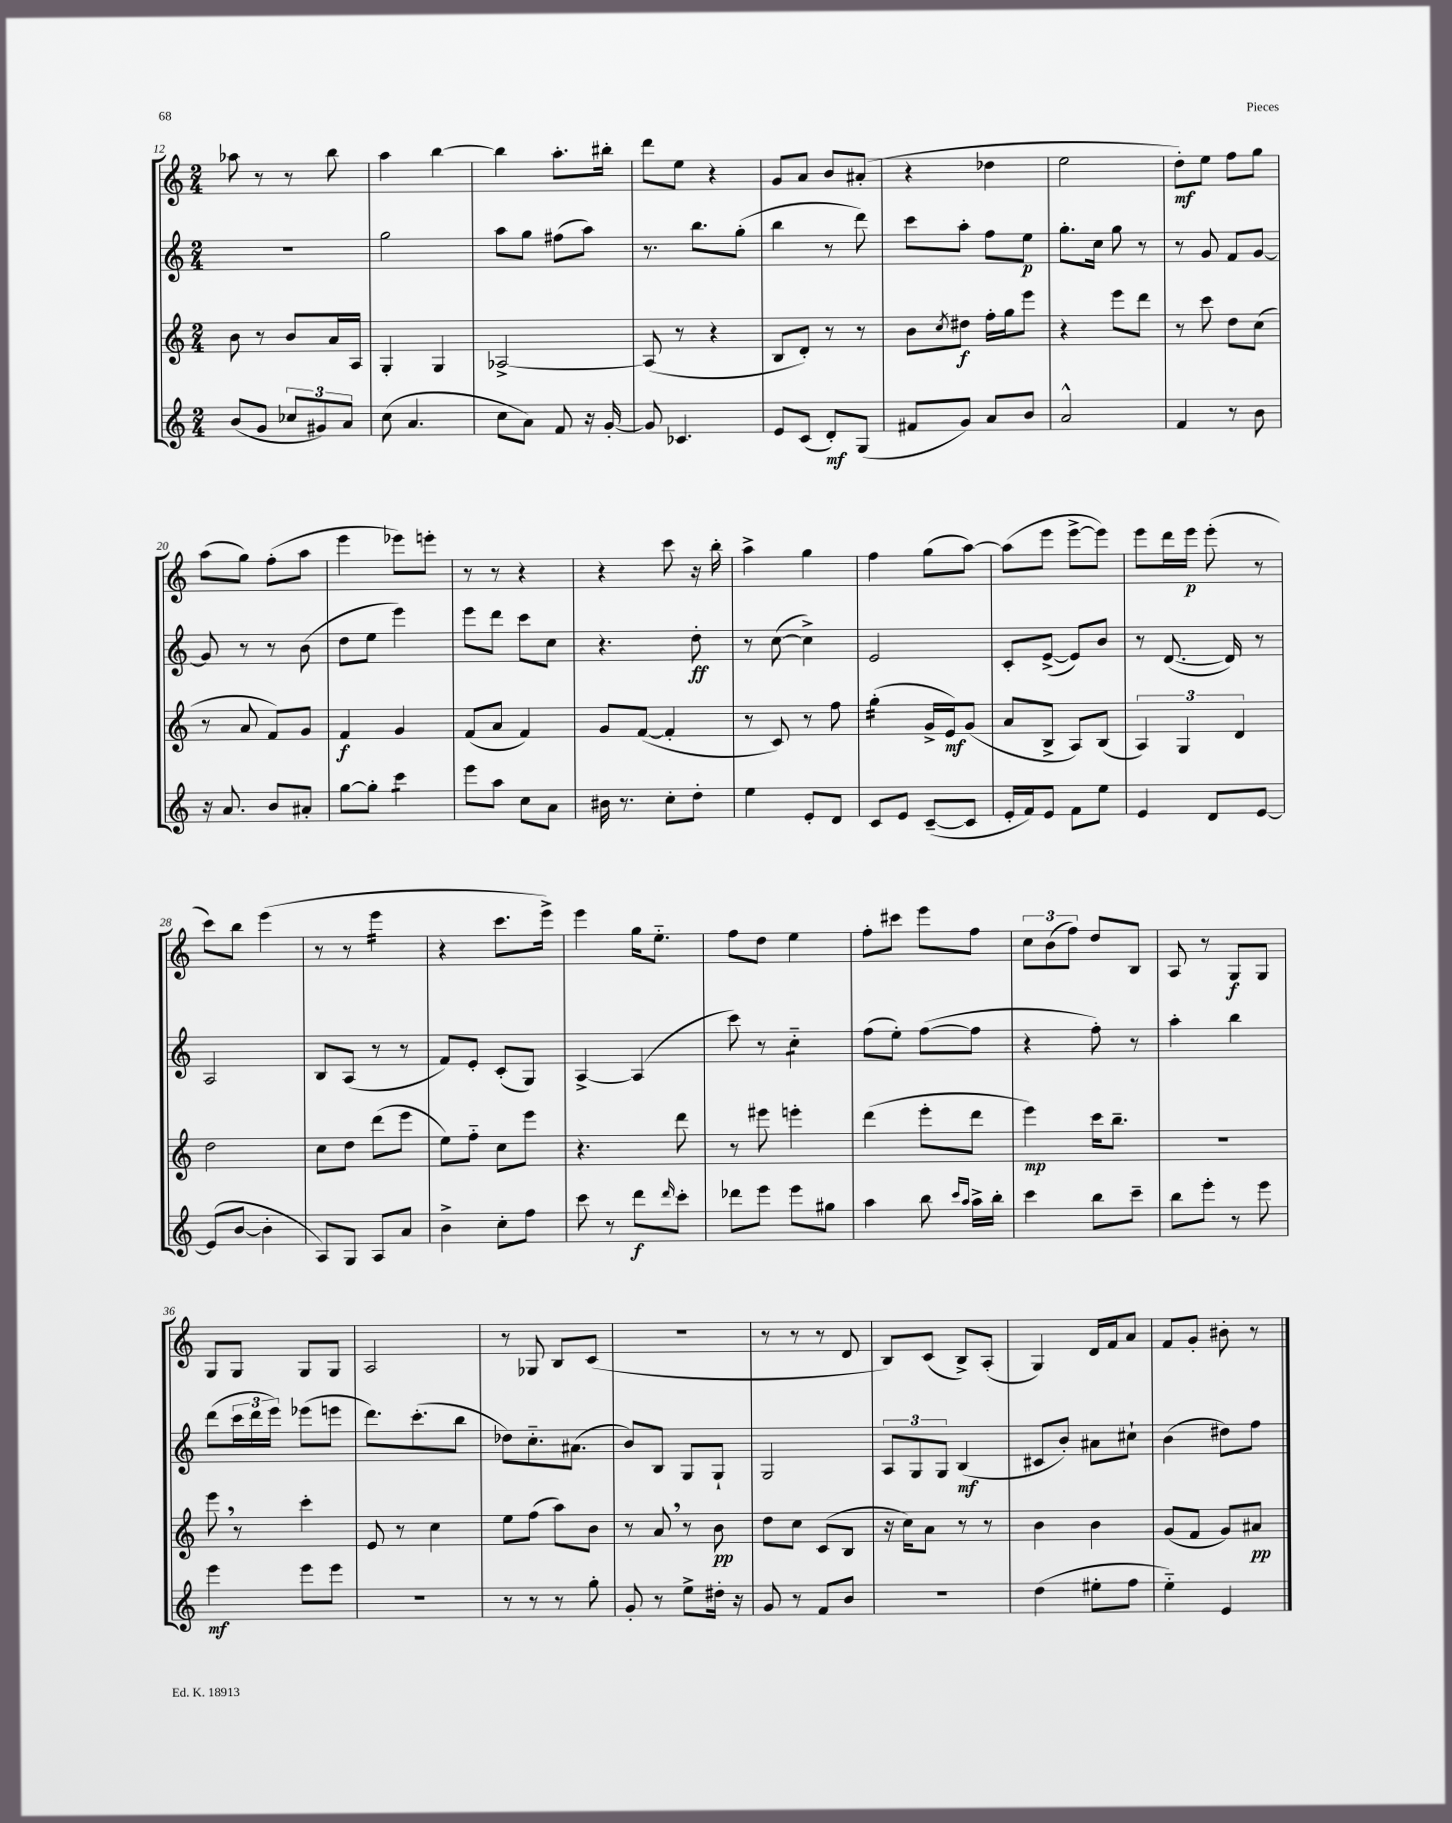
<<
\new StaffGroup <<
\new Staff = "s0" {
    \clef treble \key c \major \numericTimeSignature \time 2/4
    aes''8 r8 r8 b''8 |
    a''4 b''4~ |
    b''4 a''8.-. bis''16-. |
    d'''8 e''8 r4 |
    g'8 a'8 b'8 ais'8-.( |
    r4 des''4 |
    e''2 |
    d''8-.\mf) e''8 f''8 g''8 |
    a''8( g''8) f''8-.( a''8 |
    e'''4 ees'''8) e'''8-. |
    r8 r8 r4 |
    r4 c'''8 r16 b''16-. |
    a''4-> g''4 |
    f''4 g''8( a''8~) |
    a''8( e'''8 e'''8~-> e'''8) |
    e'''8 d'''16 e'''16\p e'''8-.( r8 |
    c'''8) b''8 e'''4( |
    r8 r8 e'''4:16 |
    r4 c'''8. e'''16->) |
    e'''4 g''16 e''8.-_ |
    f''8 d''8 e''4 |
    f''8-. cis'''8 e'''8 f''8 |
    \tuplet 3/2 { c''8 b'8( f''8) } d''8 b8 |
    a8 r8 g8\f g8 |
    g8 g8 g8 g8 |
    a2 |
    r8 ges8 b8 c'8( |
    r2 |
    r8 r8 r8 d'8 |
    b8) c'8( b8->) a8-.( |
    g4) d'16 f'16 a'8 |
    f'8 g'8-. bis'8-. r8 \bar "|." |
}
\new Staff = "s1" {
    \clef treble \key c \major \numericTimeSignature \time 2/4
    R2 |
    g''2 |
    a''8 g''8 fis''8( a''8) |
    r8. b''8. g''8-.( |
    b''4 r8 d'''8) |
    c'''8 a''8-. f''8 e''8\p |
    g''8.-. c''16 g''8 r8 |
    r8 g'8 f'8 g'8~ |
    g'8 r8 r8 b'8( |
    d''8 e''8 e'''4) |
    e'''8 d'''8 c'''8 c''8 |
    r4. d''8-.\ff |
    r8 c''8~( c''4->) |
    e'2 |
    c'8-. e'8~->( e'8) b'8 |
    r8 d'8.~( d'16) r8 |
    a2 |
    b8 a8( r8 r8 |
    f'8) e'8-. c'8-.( g8) |
    a4~-> a4( |
    c'''8) r8 c''4:8-_ |
    f''8( e''8-.) f''8~( f''8 |
    r4 f''8-.) r8 |
    a''4-. b''4 |
    d'''8( \tuplet 3/2 { c'''16 d'''16 e'''16) } ees'''8( e'''8 |
    d'''8.) c'''8.-.( b''8 |
    des''8) c''8.-_ ais'8.( |
    b'8) b8 g8 g8-! |
    g2 |
    \tuplet 3/2 { a8 g8 g8 } b4\mf( |
    cis'8 b'8-.) ais'8 cis''8-! |
    b'4( dis''8) f''8 \bar "|." |
}
\new Staff = "s2" {
    \clef treble \key c \major \numericTimeSignature \time 2/4
    b'8 r8 b'8 a'16 a16 |
    g4-. g4 |
    aes2~-> |
    aes8( r8 r4 |
    b8 d'8-.) r8 r8 |
    b'8 \acciaccatura { c''8 } dis''8\f f''16-. g''16 e'''8 |
    r4 e'''8 d'''8 |
    r8 c'''8 d''8 c''8( |
    r8 a'8 f'8) g'8 |
    f'4\f g'4 |
    f'8( a'8 f'4) |
    g'8 f'8~( f'4-. |
    r8 c'8) r8 f''8 |
    g''4:16-.( g'16-> e'16\mf) g'8( |
    a'8 b8-> a8) b8( |
    \tuplet 3/2 { a4) g4 d'4 } |
    d''2 |
    c''8 d''8 d'''8( e'''8 |
    e''8) f''8-_ c''8 e'''8 |
    r4. d'''8 |
    r8 eis'''8 e'''4-. |
    d'''4( e'''8-. d'''8 |
    e'''4\mp) c'''16 b''8.-- |
    r2 |
    e'''8 \breathe r8 c'''4-. |
    e'8 r8 c''4 |
    e''8 f''8( a''8) b'8 |
    r8 a'8 \breathe r8 b'8\pp |
    d''8 c''8 c'8( b8 |
    r16 c''16) a'8 r8 r8 |
    b'4 b'4 |
    g'8( f'8 g'8) ais'8\pp \bar "|." |
}
\new Staff = "s3" {
    \clef treble \key c \major \numericTimeSignature \time 2/4
    b'8( g'8 \tuplet 3/2 { ces''8 gis'8) a'8 } |
    c''8( a'4. |
    c''8 a'8) f'8 r16 g'16~-. |
    g'8 ces'4. |
    e'8 c'8( d'8-.\mf) g8( |
    fis'8 g'8) a'8 b'8 |
    a'2-^ |
    f'4 r8 b'8 |
    r16 a'8. b'8 ais'8-. |
    g''8~ g''8-. c'''4:8 |
    e'''8 a''8 c''8 a'8 |
    bis'16 r8. c''8-. d''8-. |
    e''4 e'8-. d'8 |
    c'8 e'8 c'8~--( c'8 |
    e'16-. f'16) e'8 f'8 e''8 |
    e'4 d'8 e'8~ |
    e'8( b'8~ b'4-. |
    a8) g8 a8 a'8 |
    b'4-> c''8-. f''8 |
    c'''8 r8 d'''8\f \grace { d'''16 } c'''8-. |
    des'''8 e'''8 e'''8 gis''8 |
    a''4 b''8 \grace { c'''16 a''16 } a''16-> b''16-. |
    c'''4 b''8 c'''8-- |
    b''8 e'''8-. r8 e'''8 |
    e'''4\mf e'''8 e'''8 |
    R2 |
    r8 r8 r8 g''8-. |
    g'8-. r8 e''8-> dis''16-. r16 |
    g'8 r8 f'8 b'8 |
    R2 |
    d''4( eis''8-. f''8 |
    e''4-_) e'4 \bar "|." |
}
>>
>>
\layout { \context { \Score currentBarNumber = #12 } }
